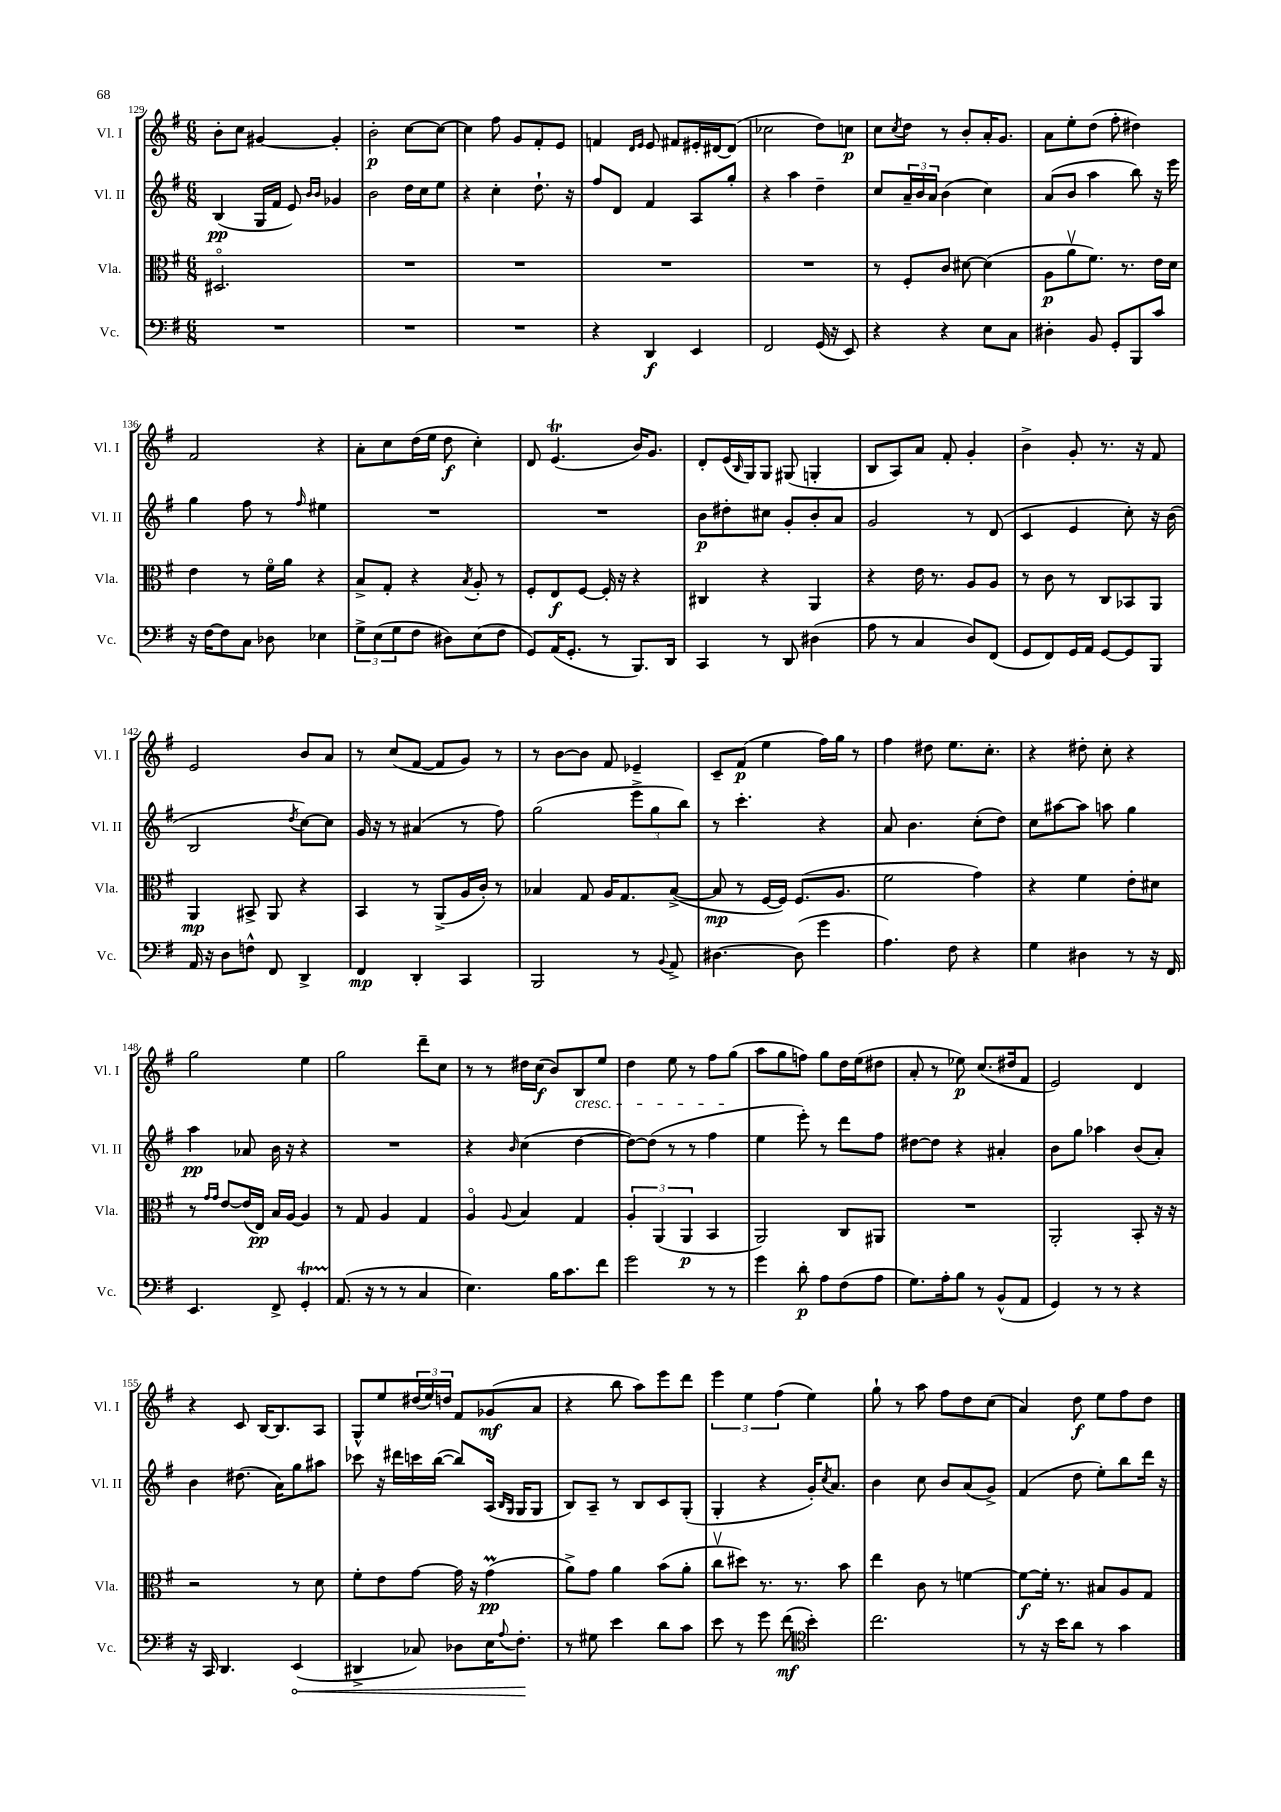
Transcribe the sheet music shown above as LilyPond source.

<<
\new StaffGroup <<
\new Staff = "s0" \with { instrumentName = "Vl. I" shortInstrumentName = "Vl. I" } {
    \clef treble \key g \major \numericTimeSignature \time 6/8
    b'8-. c''8 gis'4~ gis'4-. |
    b'2-.\p c''8~ c''8~ |
    c''4 fis''8 g'8 fis'8-. e'8 |
    f'4 \grace { d'16 e'16 } e'8 fis'8 eis'16-. dis'16~ dis'8( |
    ces''2 d''8) c''8\p |
    c''8 \acciaccatura { c''8 } d''8 r8 b'8-. a'16-. g'8. |
    a'8 e''8-. d''8( fis''8-. dis''4) |
    fis'2 r4 |
    a'8-. c''8 d''16( e''16 d''8\f c''4-.) |
    d'8 e'4.\trill( b'16) g'8. |
    d'8-. e'16( \grace { b16 } g16) g8 gis8( g4-. |
    b8 a8) a'8 fis'8-. g'4-. |
    b'4-> g'8-. r8. r16 fis'8 |
    e'2 b'8 a'8 |
    r8 c''8( fis'8~ fis'8 g'8) r8 |
    r8 b'8~ b'8 fis'8 ees'4-- |
    c'8-- fis'8\p( e''4 fis''16) g''16 r8 |
    fis''4 dis''8 e''8. c''8.-. |
    r4 dis''8-. c''8-. r4 |
    g''2 e''4 |
    g''2 d'''8-- c''8 |
    r8 r8 dis''16 c''16\f( b'8) b8\cresc e''8 |
    d''4 e''8 r8 fis''8 g''8\!( |
    a''8 g''8 f''8) g''8 d''16 e''16( dis''8 |
    a'8-. r8 ees''8\p) c''8.( dis''16 fis'8 |
    e'2) d'4 |
    r4 c'8 b16~ b8. a8 |
    g8-^ e''8 \tuplet 3/2 { dis''16( e''16) d''16 } fis'8 ges'8\mf( a'8 |
    r4 b''8 a''8) e'''8 d'''8 |
    \tuplet 3/2 { e'''4 e''4 fis''4( } e''4) |
    g''8-! r8 a''8 fis''8 d''8 c''8( |
    a'4) d''8\f e''8 fis''8 d''8 \bar "|." |
}
\new Staff = "s1" \with { instrumentName = "Vl. II" shortInstrumentName = "Vl. II" } {
    \clef treble \key g \major \numericTimeSignature \time 6/8
    b4\pp( g16 fis'16 e'8) \grace { b'16 b'16 } ges'4 |
    b'2 d''16 c''16 e''8 |
    r4 c''4-. d''8.-! r16 |
    fis''8 d'8 fis'4 a8 g''8-. |
    r4 a''4 d''4-- |
    c''8 \tuplet 3/2 { a'16-- b'16 a'16 } b'4( c''4) |
    a'8( b'8 a''4 b''8) r16 e'''16 |
    g''4 fis''8 r8 \grace { fis''16 } eis''4 |
    R2. |
    R2. |
    b'8\p dis''8-. cis''8 g'8-. b'8-. a'8 |
    g'2 r8 d'8( |
    c'4 e'4 c''8-.) r16 b'16( |
    b2 \acciaccatura { d''8 } c''8~) c''8 |
    g'16 r16 r8 ais'4( r8 fis''8) |
    g''2( \tuplet 3/2 { e'''8-> g''8 b''8) } |
    r8 c'''4.-. r4 |
    a'8 b'4. c''8-.( d''8) |
    c''8 ais''8~ ais''8 a''8 g''4 |
    a''4\pp aes'8 b'16 r16 r4 |
    R2. |
    r4 \grace { b'16 } c''4( d''4~ |
    d''8~) d''8( r8 r8 fis''4 |
    e''4 e'''8-.) r8 d'''8 fis''8 |
    dis''8~ dis''8 r4 ais'4-. |
    b'8 g''8 aes''4 b'8( a'8-.) |
    b'4 dis''8.( a'16) g''8 ais''8 |
    ces'''8 r16 dis'''16 c'''16 b''16~( b''8) a16( \grace { b16 g16 } g16 g8 |
    b8) a8-- r8 b8 c'8 g8-.( |
    g4-. r4 g'16-.) \acciaccatura { c''8 } a'8. |
    b'4 c''8 b'8 a'8( g'8->) |
    fis'4( d''8 e''8-.) b''8 d'''16 r16 \bar "|." |
}
\new Staff = "s2" \with { instrumentName = "Vla." shortInstrumentName = "Vla." } {
    \clef alto \key g \major \numericTimeSignature \time 6/8
    dis2.\flageolet |
    R2. |
    R2. |
    R2. |
    R2. |
    r8 fis8-. c'8 dis'8~ dis'4( |
    a8\p a'8\upbow fis'8.) r8. e'16 d'16 |
    e'4 r8 fis'16\flageolet a'16 r4 |
    b8-> g8-. r4 \acciaccatura { b8 } a8-. r8 |
    fis8-. e8\f fis8~ fis16-. r16 r4 |
    cis4 r4 a,4 |
    r4 e'16 r8. a8 a8 |
    r8 c'8 r8 c8 bes,8 a,8 |
    a,4\mp bis,8-> a,8 r4 |
    b,4 r8 a,8->( a16 c'16-.) r8 |
    bes4 g8 a16 g8. bes8~->( |
    bes8\mp r8 fis16~ fis16) fis8.( a8. |
    fis'2 g'4) |
    r4 fis'4 e'8-. dis'8 |
    r8 \grace { g'16 g'16 } e'8~ e'16( e16\pp) b16 a16~ a4 |
    r8 g8 a4 g4 |
    a4\flageolet \appoggiatura { a8 } b4 g4 |
    \tuplet 3/2 { a4-. a,4( a,4\p } b,4 |
    a,2) c8 ais,8 |
    R2. |
    a,2-. b,8-. r16 r16 |
    r2 r8 d'8 |
    fis'8-. e'8 g'8~ g'16 r16 g'4\prall\pp( |
    a'8->) g'8 a'4 b'8( a'8-. |
    c''8\upbow dis''8) r8. r8. b'8 |
    e''4 c'8 r8 f'4~ |
    f'8~\f f'16-. r8. bis8 a8 g8 \bar "|." |
}
\new Staff = "s3" \with { instrumentName = "Vc." shortInstrumentName = "Vc." } {
    \clef bass \key g \major \numericTimeSignature \time 6/8
    R2. |
    R2. |
    R2. |
    r4 d,4\f e,4 |
    fis,2 g,16( r16 e,8) |
    r4 r4 e8 c8 |
    dis4-. b,8 g,8-. b,,8 c'8 |
    r16 fis16~ fis8 c8 des8 ees4 |
    \tuplet 3/2 { g8-> e8( g8 } fis8 dis8) e8( fis8 |
    g,8) a,16( g,8.-. r8 b,,8.) d,16 |
    c,4 r8 d,8 dis4( |
    a8 r8 c4 d8) fis,8( |
    g,8 fis,8) g,16 a,16 g,8~ g,8 b,,8 |
    a,16 r16 d8 f8-^ fis,8 d,4-> |
    fis,4\mp d,4-. c,4 |
    b,,2 r8 \appoggiatura { b,8 } a,8-> |
    dis4.~ dis8( g'4 |
    a4.) fis8 r4 |
    g4 dis4 r8 r16 fis,16 |
    e,4. fis,8-> g,4-.\startTrillSpan |
    a,8.\stopTrillSpan( r16 r8 r8 c4 |
    e4.) b16 c'8. fis'8 |
    g'2 r8 r8 |
    g'4 d'8-.\p a8 fis8( a8 |
    g8.) a16-. b8 r8 b,8-^( a,8 |
    g,4) r8 r8 r4 |
    r16 c,16 d,4. \once \override Hairpin.circled-tip = ##t e,4\<( |
    dis,4-> ces8) des8 e16 \appoggiatura { a8 } fis8.-.\! |
    r8 gis8 e'4 d'8 c'8 |
    e'8 r8 g'8 fis'8\mf( \clef tenor b'4-.) |
    c''2. |
    r8 r16 b'16 a'8 r8 g'4 \bar "|." |
}
>>
>>
\layout { \context { \Score currentBarNumber = #129 } }
